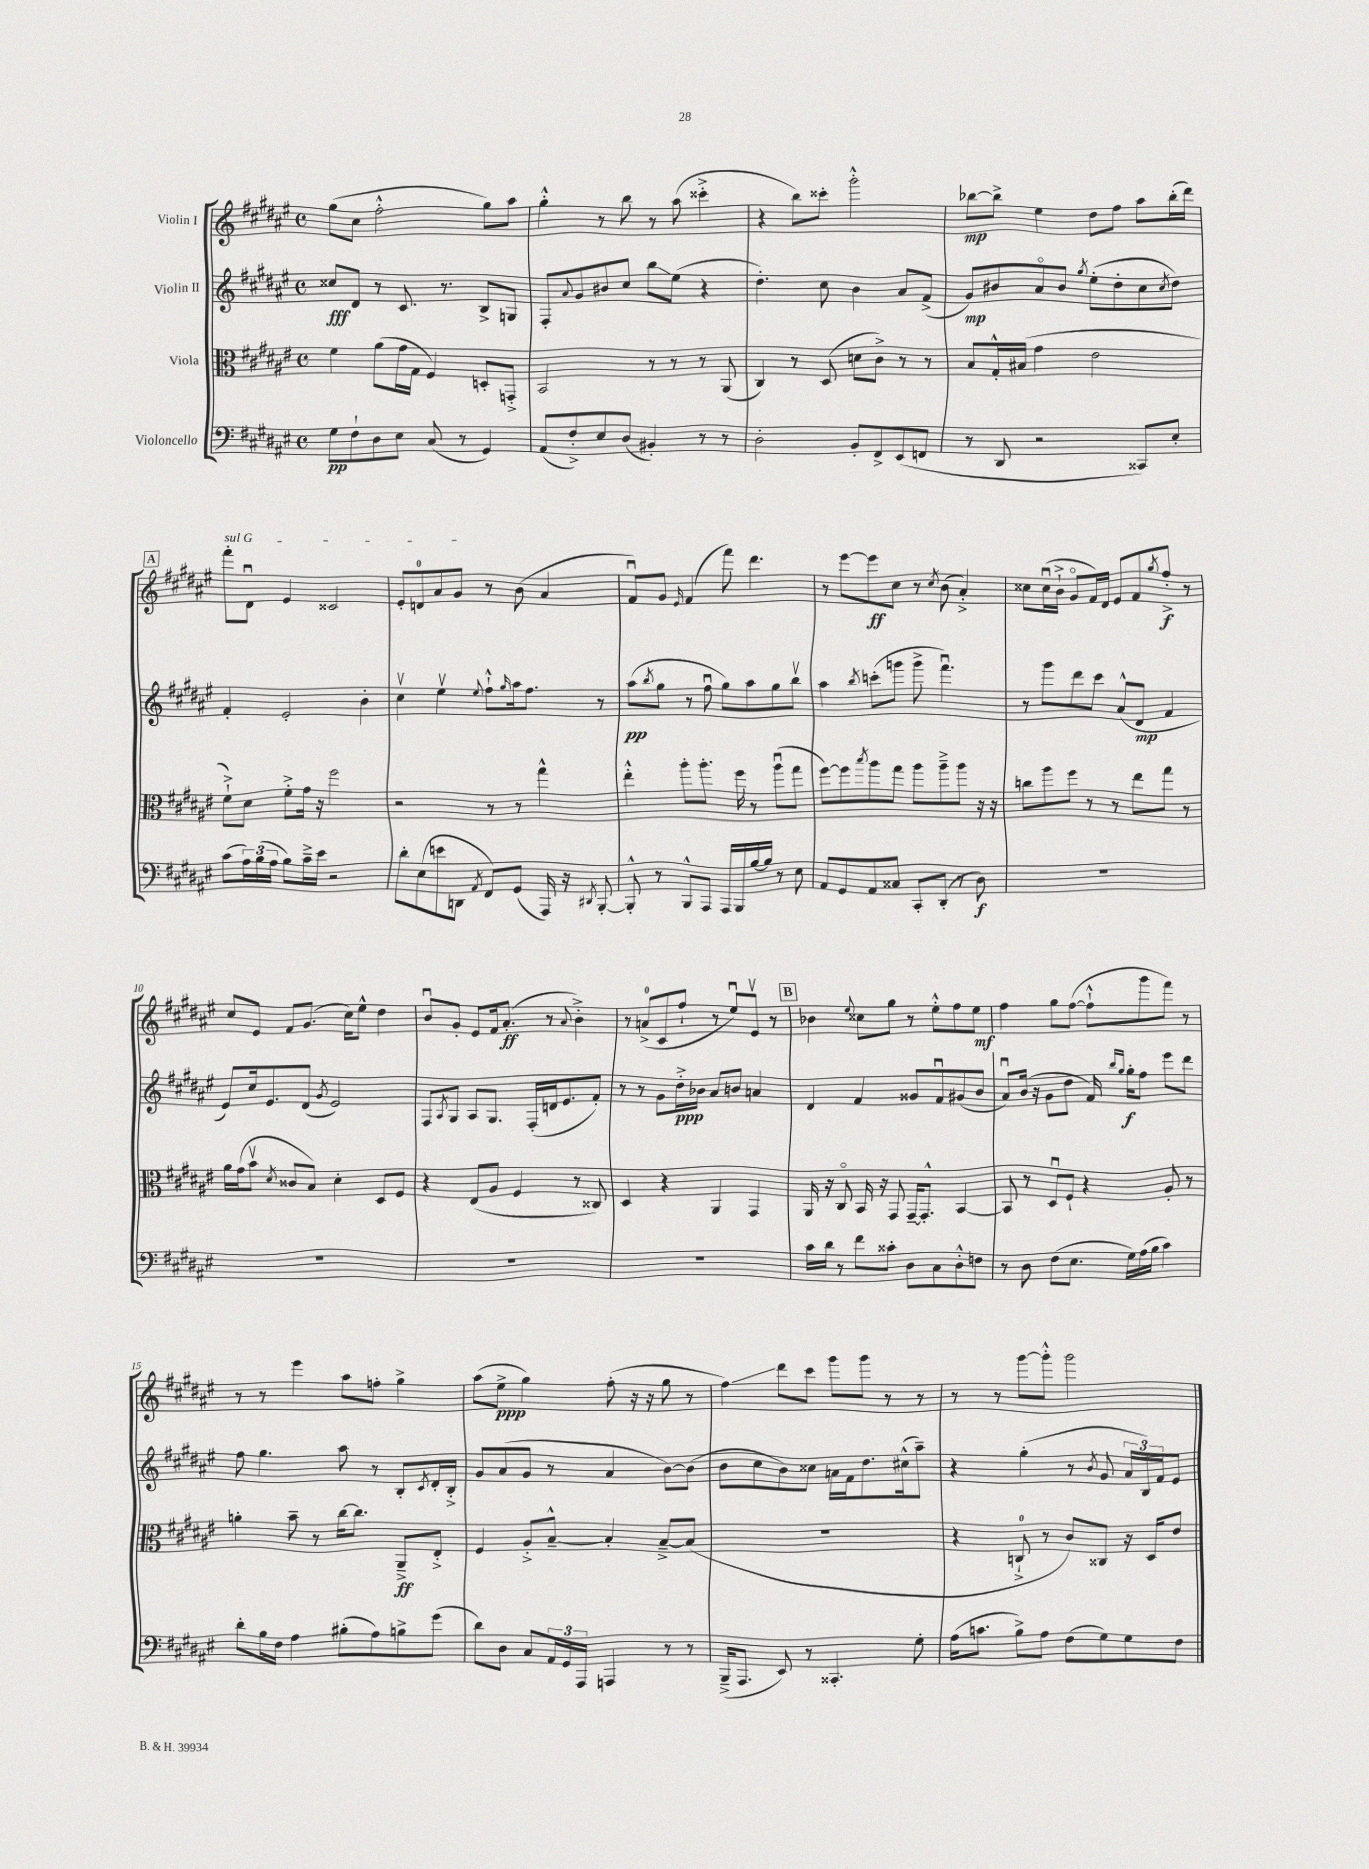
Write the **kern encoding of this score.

**kern	**kern	**kern	**kern
*staff4	*staff3	*staff2	*staff1
*clefF4	*clefC3	*clefG2	*clefG2
*k[f#c#g#d#a#e#]	*k[f#c#g#d#a#e#]	*k[f#c#g#d#a#e#]	*k[f#c#g#d#a#e#]
*M4/4	*M4/4	*M4/4	*M4/4
*met(c)	*met(c)	*met(c)	*met(c)
8G#\L	4f#\	8cc##/L	(8gg#\L
8F#`\	.	8d#/J	8cc#\J
8D#\	(8a#\L	8r	2ff#'^^\
8E#\J	16g#\L	8.c#/	.
.	16G#\JJ	.	.
(8C#/	4F#/)	.	.
.	.	8.r	.
8r	.	.	.
4GG#/)	8D'/L	8B^/L	8gg#\L)
.	8GG'^/J	8G/J	8aa#\J
=	=	=	=
(8AA#/L	2BB/	8F#'/L	4gg#'^^\
.	.	8qqa#/	.
8F#'^/)	.	8g#/	.
8E#/	.	8b#/	8r
(8D#/J	.	8cc#/J	8bb\
4BB#'/)	8r	8bb\L	8r
.	8r	(8ee#\J	(8aa#\
8r	8r	4r	4ccc##'^\
8r	(8AA#/	.	.
=	=	=	=
2D#'\	4C#/)	4.dd#'\)	4r
.	8r	.	8bb\L)
.	(8D#/	8cc#\	8ccc##'\J
8BB'/L	8d\L	4b\	2ggg#'^^\
8FF#^/	8c#^\J)	.	.
(8EE#/	8r	8a#/L	.
8FF/J	8r	(8f#^/J	.
=	=	=	=
8r	8B/L	8g#/L)	[8bb-\L
8DD#/	16G#'^^/L	8b#/	8bb-^\]J
.	(16B#/JJ	.	.
2r	4g#\	8a#o/	4ee#\
.	.	8b#/J	.
.	.	8qgg#/	.
.	2e#\	(8ee#'\L	8dd#\L
.	.	8dd#'\	8ff#\J
8CC##/L)	.	8cc#\	8aa#\L
.	.	8qcc#/	.
8E#'/J	.	8dd#\J)	(16bb-'\L
.	.	.	16ddd#\JJ)
=	=	=	=
(8c#\L	8f#`^\L)	4f#'/	8fff#'\L
24A#\L)	8d#\J	.	8d#u\J
(24B\	.	.	.
24A#\JJ	.	.	.
8B\L)	8f#'^\L	2e#'/	4e#/
16c#~^\L	16g#\Jk	.	.
16e#\JJ	16r	.	.
2r	2ff#\	.	2c##/
.	.	4b'\	.
=	=	=	=
8d#'\L	2r	4cc#v\	8e#'/L
(8E#\	.	.	8d/
8e\	.	4ee#v\	8a#/
8DD\J	.	.	8g#/J
8qAA#/	.	8qqee#/	.
8FF#/L)	8r	8ff#`^^\L	8r
.	.	16qqgg#/	.
(8GG#/J	8r	16aa#\k	(8b\
.	.	8.ff#\J	.
16AAA#/)	4gg#^^\	.	4a#/
16r	.	.	.
8qDD#/	.	.	.
[8BBB'/	.	8r	.
=	=	=	=
8BBB'^^/]	4ee#'^^\	(8aa#\L	8f#u/L)
.	.	8qbb/	.
8r	.	8gg#\J	8g#/J
.	.	.	16qqe#/
8BBB^^/L	8aa#'\L	8r	(4f#/
8AAA#/J	8.aa#'\J	8ff#u\	.
16AAA#/LL	.	8gg#\L)	8fff#\)
16BBB/	16ff#\	.	.
[16B/	8r	8aa#\	4.ddd#\
16B/]JJ	.	.	.
8r	(8aa#u\L	8gg#\	.
8E#\	8gg#\J	8bbv\J	.
=	=	=	=
8AA#/L	[8ff#\L)	4aa#\	8r
8GG#/	8ff#\]	.	[8eee#\L
.	8qbb/	8qbb/	.
8AA#/	8aa#\	(8ccc'\L	8eee#\]
8C##/J	8gg#\J	8ggg\J	8cc#\J
8CC#'/L	8aa#\L	8ggg^\	8r
.	.	.	8qcc#/
(8DD#'/J	8aa#~^\	4.fff#u\)	(8b\
8r	8aa#\J	.	4a#'^/)
8D#\)	16r	.	.
.	16r	.	.
=	=	=	=
1r	8cc\L	8r	8cc##\L
.	8aa#\	8ggg#\L	(16cc##u\L
.	.	.	16b`^\JJ
.	8ff#\J	8ddd#\	8g#o/L
.	8r	8ccc#\J	16f#/L)
.	.	.	16d#/JJ
.	8r	(8a#^^/L	8e#/L
.	8ee#\L	8d#/J	8f#/
.	.	.	8qgg#/
.	8gg#\J	4f#/	8ff#'^/J
.	8r	.	8r
=	=	=	=
1r	16a#\LL	8e#/L)	8cc#/L
.	(16g#\J	.	.
.	8bv\J	16cc#/k	8e#/J
.	.	8.e#/	.
.	8qd#/	.	.
.	8c##/L	.	8f#/L
.	8B/J)	(8d#/J	(8.g#/J
.	.	8qg#/	.
.	4d#'\	2e#/)	.
.	.	.	16cc#\LK)
.	.	.	8ee#^^\J
.	8D#/L	.	4dd#\
.	8F#/J	.	.
=	=	=	=
1r	4r	8F#/L	8bu/L
.	.	8qA#/	.
.	.	8G#/J	8g#'/J
.	(8E#/L	8A#/L	8e#/L
.	8A#/J	8.G#/J	16f#/k
.	.	.	(8.a#'/J
.	4F#/	.	.
.	.	(16F#'/LL	.
.	.	16d/J	8r
.	.	8.e#/	.
.	.	.	8qqa#/
.	8r	.	4b'^\)
.	8C##/)	8f#'/J)	.
=	=	=	=
1r	4D#/	8r	8r
.	.	8r	(8a^/L
.	4r	8g#\L	8c#/
.	.	16dd#'^\L	8ff#`/J
.	.	16b-\JJ	.
.	4AA#/	8a#/L	8r
.	.	8b/J	8ee#u/L)
.	4GG#/	4a/	8e#v/J
.	.	.	8r
=	=	=	=
16c#\LL	16AA#/	4d#/	4b-\
16d#\JJ	16r	.	.
8r	8C#o/	.	.
.	.	.	8qqee#/
8f#\L	16BB/	4f#/	8cc##\L
.	16r	.	.
8c##'\J	8GG#/	.	8gg#\J
8D#\L	[16GG#~/LK	8g##/L	8r
.	8.GG#'^^/]J	.	.
8C#\	.	8f#u/	8ee#'^^\L
8D#'^^\	[4BB/	(8g#/	8ff#\
8F\J	.	8b/J	8ee#\J
=	=	=	=
8r	8BB/]	8a#u/L)	4ff#\
8D#\	8r	(16b/Jk	.
.	.	16r	.
(8F#\L	8D#u/L	8g#\L	8gg#\L
8.E#\J	8F#`/J	8dd#\J	([8ff#\J
.	4r	16f#/)	8ff#`^^\]L
.	.	16qqbb/LL	.
.	.	16qqgg#/JJ	.
16G#\LL)	.	16gg#'\LK	.
(16A#\	.	8ff#\J	8ggg#\
16B\JJ	.	.	.
4c#\)	8A#'/	8eee#\L	8fff#\J)
.	8r	8ddd#\J	8r
=	=	=	=
8d#'\L	4a'\	8ff#\	8r
16B\L	.	4.gg#\	8r
16F#\JJ	.	.	.
4A#\	8b~\	.	4eee#\
.	8r	.	.
(8B#'\L	[16cc#\LK	8aa#\	8aa#\L
.	8.cc#\]J	.	.
8A#\)	.	8r	8ff'\J
8B^\	8AA#~^/L	8B'/L	4gg#^\
.	.	8qc#/	.
(8g#\J	8E#'^/J	16d#'/L	.
.	.	16B'^/JJ	.
=	=	=	=
8d#\L)	4F#/	8g#/L	(8aa#\L
8D#\J	.	(8a#/	8ee#^\J
8C#/L	8A#'^/L	8g#/J	4gg#\)
24AA#/L	[8B~^^/J	8r	.
24GG#/	.	.	.
24AAA#/JJ	.	.	.
4AAA/	4B'/]	4a#/	(8ff#'\
.	.	.	16r
.	.	.	16r
8r	[8B~^/L	[8b\L)	8gg#\
8r	(8B/]J	(8b\]J	8r
=	=	=	=
(16BBB~^/LK	1r	8b\L	4ff#\)
8.AAA#/J	.	.	.
.	.	8cc#\	.
8EE#/)	.	8b\)	8ddd#\L
8r	.	8cc##\J	8ccc#\J
4.CC##'/	.	16a\LL	8ggg#\L
.	.	16f#\J	.
.	.	8.dd#\	8ggg#\J
.	.	.	8r
.	.	(16cc#^^\k	.
8G#'\	.	8aa#~\J)	8r
=	=	=	=
(16A#\LK	4r	4r	8r
8.c\J	.	.	.
.	.	.	8r
8B^\L)	8C`^/	(4gg#'\	[8ggg#\L
8A#\J	8r	.	8ggg#'^^\]J
(8F#\L	8c#/L)	8r	2ggg#\
.	.	8qb/	.
8G#\)	8C##/J	8g#/	.
8G#\	16r	24a#/LL	.
.	.	24B/)	.
.	16D#/LK	.	.
.	.	24f#/J	.
8F#\J	8e#/J	8e#/J	.
==	==	==	==
*-	*-	*-	*-
